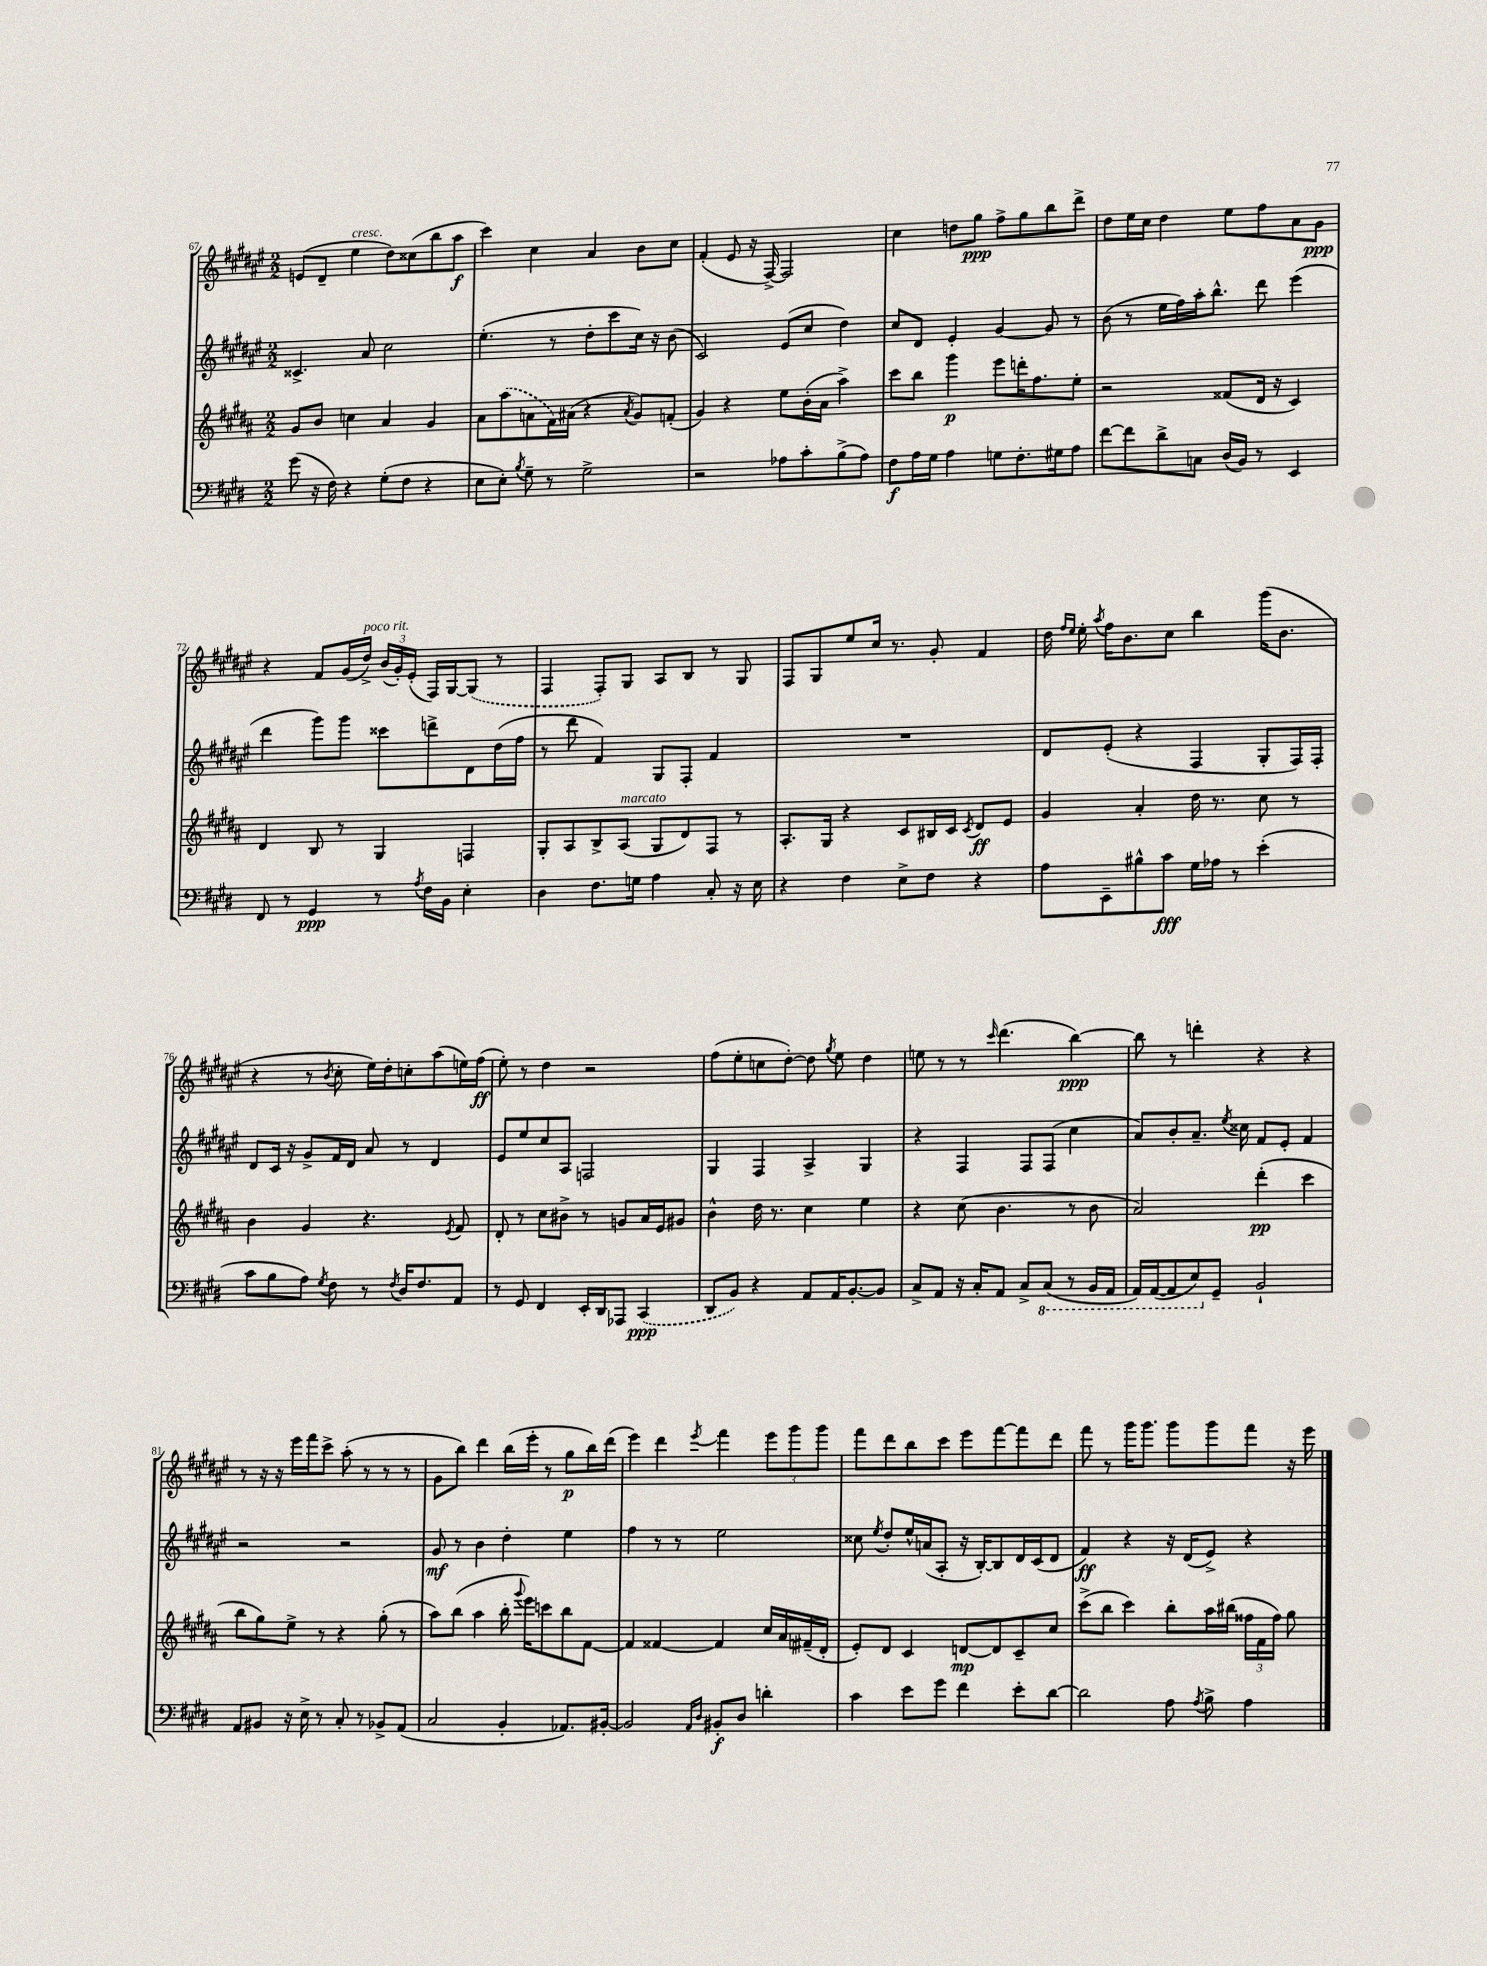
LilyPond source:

<<
\new StaffGroup <<
\new Staff = "s0" {
    \clef treble \key fis \major \numericTimeSignature \time 2/2
    \autoBeamOff e'8[( dis'8]-- eis''4^\markup { \italic "cresc." } dis''8[) cisis''8( b''8 ais''8]\f |
    cis'''4) cis''4 ais'4 b'8[ cis''8] |
    fis'4-.( eis'8 r16 fis16~->) fis2 |
    cis''4 d''8[ gis''8]\ppp fis''8[-> gis''8 b''8 dis'''8]-> |
    dis''8[ eis''16 cis''16] dis''4 eis''8[ fis''8 ais'8 gis'8]\ppp |
    r4 fis'8[ gis'16( dis''16]->^\markup { \italic "poco rit." }) \tuplet 3/2 { b'16[( gis'16-.) eis'16]-.( } fis16[) gis16~ \once \slurDashed gis8]( r8 |
    fis4 fis8[-.) gis8] ais8[ b8] r8 gis8 |
    fis8[ gis8 eis''8 cis''16] r8. gis'8-. fis'4 |
    dis''16 \grace { fis''16[ eis''16] } eis''16-. \acciaccatura { ais''8 } fis''16[ b'8. cis''8] b''4 gis'''16[( b'8.] |
    r4 r8 \acciaccatura { b'8 } cis''8-. eis''16[) dis''16-. c''8-. ais''8( e''16) fis''16]\ff( |
    eis''8-.) r8 dis''4 r2 |
    fis''8[( eis''8-. c''8 dis''8]~-.) dis''8 \acciaccatura { gis''8 } eis''8 dis''4 |
    e''8 r8 r8 \grace { cis'''16 } dis'''4.( b''4~\ppp) |
    b''8 r8 d'''4-. r4 r4 |
    r8 r16 r16 eis'''16[ fis'''16 cis'''8]-> ais''8-.( r8 r8 r8 |
    gis'8[ b''8]) dis'''4 b''16[( eis'''16]-. r8 gis''8[\p b''16) dis'''16]( |
    eis'''4) dis'''4 \acciaccatura { eis'''8 } fis'''4 \tuplet 3/2 { eis'''8[ gis'''8 gis'''8] } |
    fis'''8[ dis'''8 b''8 cis'''8] eis'''8[ fis'''8~ fis'''8 dis'''8] |
    fis'''8 r8 gis'''16[ gis'''8.] gis'''8[ gis'''8 fis'''8] r16 eis'''16 \bar "|." |
}
\new Staff = "s1" {
    \clef treble \key fis \major \numericTimeSignature \time 2/2
    \autoBeamOff cisis'4.-> ais'8 cis''2 |
    eis''4.-.( r8 dis''8[-. cis'''8 cis''16]) r16 b'8( |
    cis'2) eis'8[( cis''8] dis''4) |
    cis''8[ dis'8] eis'4-. gis'4~ gis'8 r8 |
    b'8( r8 eis''16[ fis''16) ais''16-. b''8.]-^ dis'''8 eis'''4( |
    dis'''4 gis'''8[) gis'''8] cisis'''8[ d'''8-> dis'8 dis''16( fis''16] |
    r8 dis'''8 fis'4) gis8[ fis8]-. fis'4 |
    R1 |
    dis'8[ eis'8]-.( r4 fis4 gis8[-. fis16) fis16]-. |
    dis'8[ cis'16] r16 gis'8[-> fis'16 dis'16] ais'8 r8 dis'4 |
    eis'8[ eis''8 cis''8 ais8] f2 |
    gis4 fis4 ais4-> gis4 |
    r4 fis4 fis8[ fis8]( cis''4 |
    ais'8[) b'8-. ais'8.]-- \acciaccatura { eis''8 } cisis''16 fis'8[ eis'8]-. fis'4 |
    r2 r2 |
    gis'8\mf r8 b'4 dis''4-. eis''4 |
    fis''4 r8 r8 eis''2 |
    cisis''8 \acciaccatura { eis''8 } dis''8[-. eis''16-^ a'16( ais8]-. r16 b16[~-.) b8 dis'16 cis'16( dis'8] |
    fis'4\ff) r4 r16 dis'16[( eis'8]->) r4 \bar "|." |
}
\new Staff = "s2" {
    \clef treble \key b \major \numericTimeSignature \time 2/2
    \autoBeamOff gis'8[ b'8] c''4 ais'4 gis'4 |
    ais'8[ \once \slurDashed ais''8( a'8 fis'16) ais'16]( r4 \acciaccatura { ais'8 } gis'8[) f'8]-.( |
    gis'4) r4 e''8[ b'16-.( ais'16] ais''4->) |
    cis'''8[ b''8] gis'''4\p e'''8[ d'''16-. fis''8. e''8]-. |
    r2 fisis'8[( dis'16] r16 cis'4) |
    dis'4 b8 r8 gis4 f4 |
    gis8[-. ais8 b8-> ais8]^\markup { \italic "marcato" }( gis8[ dis'8) fis8] r8 |
    ais8.[-. gis16] r4 cis'8[ bis16 cis'16] \acciaccatura { cis'8 } dis'8[\ff e'8] |
    gis'4 ais'4-. dis''16 r8. cis''8 r8 |
    b'4 gis'4 r4. \acciaccatura { e'8 } fis'8 |
    dis'8-. r8 cis''8[ bis'8]-> r8 g'8[ ais'16 e'16 gis'8] |
    b'4-^ dis''16 r8. cis''4 e''4 |
    r4 cis''8( b'4. r8 b'8 |
    ais'2) dis'''4-.\pp( cis'''4 |
    b''8[ gis''8) e''8]-> r8 r4 gis''8-.( r8 |
    ais''8[) b''8]( ais''4 b''16-. \appoggiatura { gis'''8 } e'''16[) c'''8 b''8 fis'8]~ |
    fis'4 fisis'4~ fisis'4 cis''16[ ais'16 fis'16--( dis'16]-. |
    e'8[-.) dis'8] cis'4 d'8[~\mp d'8 cis'8-- cis''8] |
    cis'''8[->( b''8] cis'''4) b''8[-. ais''16 bis''16]( \tuplet 3/2 { fisis''16[ fis'16 fisis''16]) } gis''8 \bar "|." |
}
\new Staff = "s3" {
    \clef bass \key e \major \numericTimeSignature \time 2/2
    \autoBeamOff gis'8( r16 fis16) r4 gis8[-.( fis8] r4 |
    e8[ e8]-.) \acciaccatura { b8 } gis8-- r8 gis2-> |
    r2 aes8[ cis'8-. b8->( aes8]) |
    fis8[\f a16 gis16] a4 g8[ fis8.-. gis16 a8] |
    fis'8[~ fis'8 dis'8-> c8] dis16[( b,16]) r8 e,4 |
    fis,8 r8 gis,4\ppp r8 \acciaccatura { a8 } fis16[ b,16] e4-. |
    dis4 fis8.[ g16] a4 cis8-. r16 e16 |
    r4 fis4 e8[-> fis8] r4 |
    a8[ e,8-- bis8-^ cis'8]\fff gis16[ aes16] r8 e'4-.( |
    cis'8[ b8 a8]) \acciaccatura { gis8 } fis8 r8 \acciaccatura { fis8 } dis16[ fis8. a,8] |
    r8 gis,8 fis,4 e,16[-. dis,16 aes,,8] \once \slurDashed cis,4\ppp( |
    dis,8[ b,8]) r4 a,8[ a,16 b,8.~-. b,8] |
    cis8[-> a,8] r16 cis16[-. a,8] cis8[-> \ottava #-1 cis,8]( r8 b,,16[ a,,16] |
    a,,16[) a,,16~( a,,8 e,8) \ottava #0 gis,8]-- b,2-! |
    a,8[ bis,8] r16 e16-> r8 cis8-. r8 bes,8[-> a,8]( |
    cis2 b,4-. aes,8.[) bis,16]~-. |
    bis,2 \grace { a,16[ dis16] } bis,8[-.\f dis8] d'4-. |
    cis'4 e'8[ gis'8] fis'4 e'8[-. dis'8]~ |
    dis'2 a8 \acciaccatura { a8 } b8-> a4 \bar "|." |
}
>>
>>
\layout { \context { \Score currentBarNumber = #67 } }
